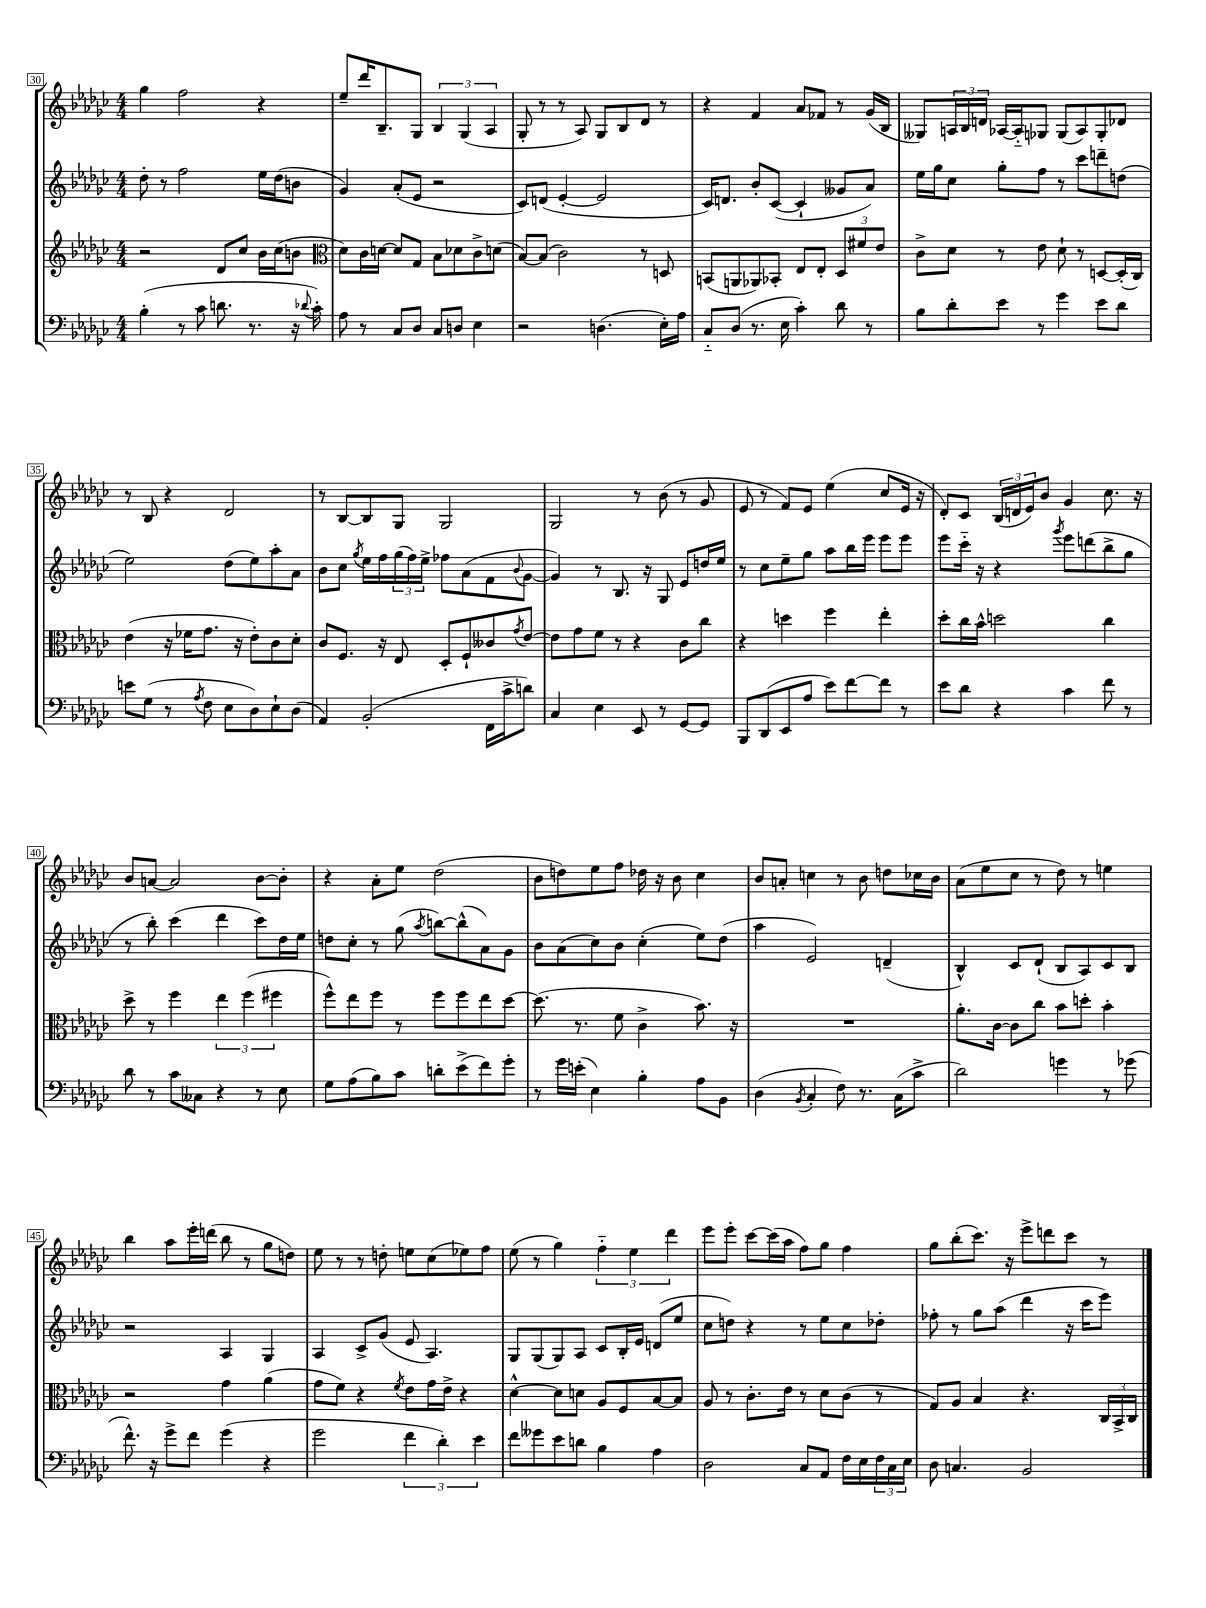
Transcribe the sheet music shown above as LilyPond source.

<<
\new StaffGroup <<
\new Staff = "s0" {
    \clef treble \key ges \major \numericTimeSignature \time 4/4
    ges''4 f''2 r4 |
    ees''8-- des'''16 bes8.-- ges8 \tuplet 3/2 { bes4 ges4( aes4 } |
    ges8-. r8 r8 aes8) ges8 bes8 des'8 r8 |
    r4 f'4 aes'8 fes'8 r8 ges'16( bes16 |
    geses8) \tuplet 3/2 { a16 bes16 d'16 } aes16~ aes16-_ ges8 ges8( aes8) ges8-. des'8 |
    r8 bes8 r4 des'2 |
    r8 bes8~ bes8 ges8 ges2 |
    ges2 r8 bes'8( r8 ges'8 |
    ees'8 r8 f'8) ees'8 ees''4( ces''8 ees'16 r16 |
    des'8-.) ces'8 \tuplet 3/2 { bes16( d'16 ees'16) } bes'8 ges'4 ces''8. r16 |
    bes'8 a'8~ a'2 bes'8~ bes'8-. |
    r4 aes'8-. ees''8 des''2( |
    bes'8 d''8) ees''8 f''8 des''16 r16 bes'8 ces''4 |
    bes'8 a'8-. c''4 r8 bes'8 d''8 ces''16 bes'16 |
    aes'8( ees''8 ces''8 r8 des''8) r8 e''4 |
    bes''4 aes''8 ees'''16-. d'''16( bes''8 r8 ges''8 d''8) |
    ees''8 r8 r8 d''8-. e''8 ces''8( ees''8) f''8 |
    ees''8( r8 ges''4) \tuplet 3/2 { f''4-_ ees''4 des'''4 } |
    ees'''8 ees'''8-. ces'''8~ ces'''16( aes''16 f''8) ges''8 f''4 |
    ges''8 bes''8-.( ces'''8.) r16 ees'''8-> d'''8 ces'''8 r8 \bar "|." |
}
\new Staff = "s1" {
    \clef treble \key ges \major \numericTimeSignature \time 4/4
    des''8-. r8 f''2 ees''16 des''16( b'8 |
    ges'4) aes'8-.( ees'8 r2 |
    ces'8) d'8( ees'4~-. ees'2 |
    ces'16) d'8. bes'8-. ces'8~( ces'4-! geses'8 aes'8) |
    ees''16 ges''16 ces''8 ges''8-. f''8 r8 ces'''8 d'''8-- d''8( |
    ees''2) des''8( ees''8) aes''8-. aes'8 |
    bes'8 ces''8 \acciaccatura { ges''8 } ees''16 f''16 \tuplet 3/2 { ges''16( f''16) ees''16-> } fes''8 aes'8( f'8 \appoggiatura { bes'8 } ges'8~ |
    ges'4) r8 bes8. r16 ges8 ees'8 d''16 ees''16 |
    r8 ces''8 ees''8-- ges''8 aes''8 bes''16 ees'''16 ees'''8 ees'''8 |
    ees'''8 ces'''16-_ r16 r4 \acciaccatura { ges'''8 } ees'''8 d'''8( bes''8-> ges''8 |
    r8 bes''8-.) ces'''4( des'''4 ces'''8) des''16 ees''16 |
    d''8 ces''8-. r8 ges''8( \acciaccatura { aes''8 } b''8~) b''8-^( aes'8) ges'8 |
    bes'8 aes'8( ces''8) bes'8 ces''4-.( ees''8) des''8( |
    aes''4 ees'2) d'4--( |
    bes4-^) ces'8 des'8-!( bes8 aes8) ces'8 bes8 |
    r2 aes4 ges4 |
    aes4 ces'8-> ges'8( ees'8 aes4.) |
    ges8 ges8( ges8) aes8 ces'8 bes16-. ees'16 d'8( ees''8 |
    ces''8 d''8) r4 r8 ees''8 ces''8 des''8-. |
    fes''8-. r8 ges''8 aes''8( des'''4 r16 ces'''16 ees'''8) \bar "|." |
}
\new Staff = "s2" {
    \clef treble \key ges \major \numericTimeSignature \time 4/4
    r2 des'8 ces''8 bes'16 ces''16( b'8 |
    \clef alto des'8) ces'16 d'16~ d'8 ges8 bes8 des'8 ces'8-> d'8( |
    bes8~) bes8( ces'2) r8 d8 |
    b,8( a,8 aes,8) bes,8-. ees8 ees8-. \tuplet 3/2 { des8 fis'8 ees'8 } |
    ces'8-> des'8 r8 ees'8 des'8-! r8 d8~ d16-.( ces16) |
    ees'4( r16 fes'16 ges'8. r16 ees'8-.) ces'8 des'8-. |
    ces'8 f8. r16 ees8 des8-. f8-! ceses'8 \acciaccatura { ges'8 } ees'8~ |
    ees'8 ges'8 f'8 r8 r4 ces'8 ces''8 |
    r4 d''4 f''4 ees''4-. |
    des''8-. ces''16 bes'16-^ d''2 ces''4 |
    des''8-> r8 f''4 \tuplet 3/2 { ees''4 f''4( fis''4 } |
    f''8-^) ees''8 f''8 r8 f''8 f''8 ees''8 des''8~ |
    des''8.( r8. f'8 ces'4-> bes'8.) r16 |
    R1 |
    aes'8.-. ces'16~ ces'8 ces''8 bes'8 d''8-. bes'4-. |
    r2 ges'4 aes'4( |
    ges'8 f'8) r4 \acciaccatura { f'8 } ees'8 ges'16 ees'16-> r4 |
    des'4~-^ des'8 d'8 aes8 f8 bes8~ bes8 |
    aes8 r8 ces'8.-. ees'16 r8 des'8 ces'8( r8 |
    ges8) aes8 bes4 r4. \tuplet 3/2 { ces16 bes,16-> ces16 } \bar "|." |
}
\new Staff = "s3" {
    \clef bass \key ges \major \numericTimeSignature \time 4/4
    bes4-.( r8 ces'8 d'8. r8. r16 \appoggiatura { des'8 } ces'16-.) |
    aes8 r8 ces8 des8 ces8 d8 ees4 |
    r2 d4.( ees16-.) aes16 |
    ces8-_ des8( r8. ees16 ces'4-.) des'8 r8 |
    bes8 des'8-. ees'8 r8 ges'4 ees'8 des'8 |
    e'8 ges8( r8 \acciaccatura { aes8 } f8 ees8 des8) ees8-! des8( |
    aes,4) bes,2-.( f,16 ces'16-> d'8) |
    ces4 ees4 ees,8 r8 ges,8~ ges,8 |
    bes,,8 des,8( ees,8 aes8 ees'8) f'8~ f'8 r8 |
    ees'8 des'8 r4 ces'4 f'8 r8 |
    des'8 r8 ces'8 ceses8 r4 r8 ees8 |
    ges8 aes8( bes8) ces'8 d'8-. ees'8->( f'8) ges'8-. |
    r8 ges'16 e'16-.( ees4) bes4-. aes8 bes,8 |
    des4( \acciaccatura { bes,8 } ces4-. f8) r8. ces16( ces'8-> |
    des'2) g'4 r8 ges'8( |
    f'8.-^) r16 ges'8-> f'8 ges'4( r4 |
    ges'2 \tuplet 3/2 { f'4 des'4-.) ees'4 } |
    f'8 geses'8 ees'8 d'8 bes4 aes4 |
    des2 ces8 aes,8 f16 ees16 \tuplet 3/2 { f16 ces16 ees16 } |
    des8 c4. bes,2 \bar "|." |
}
>>
>>
\layout { \context { \Score currentBarNumber = #30 \override BarNumber.stencil = #(make-stencil-boxer 0.1 0.3 ly:text-interface::print) } }
